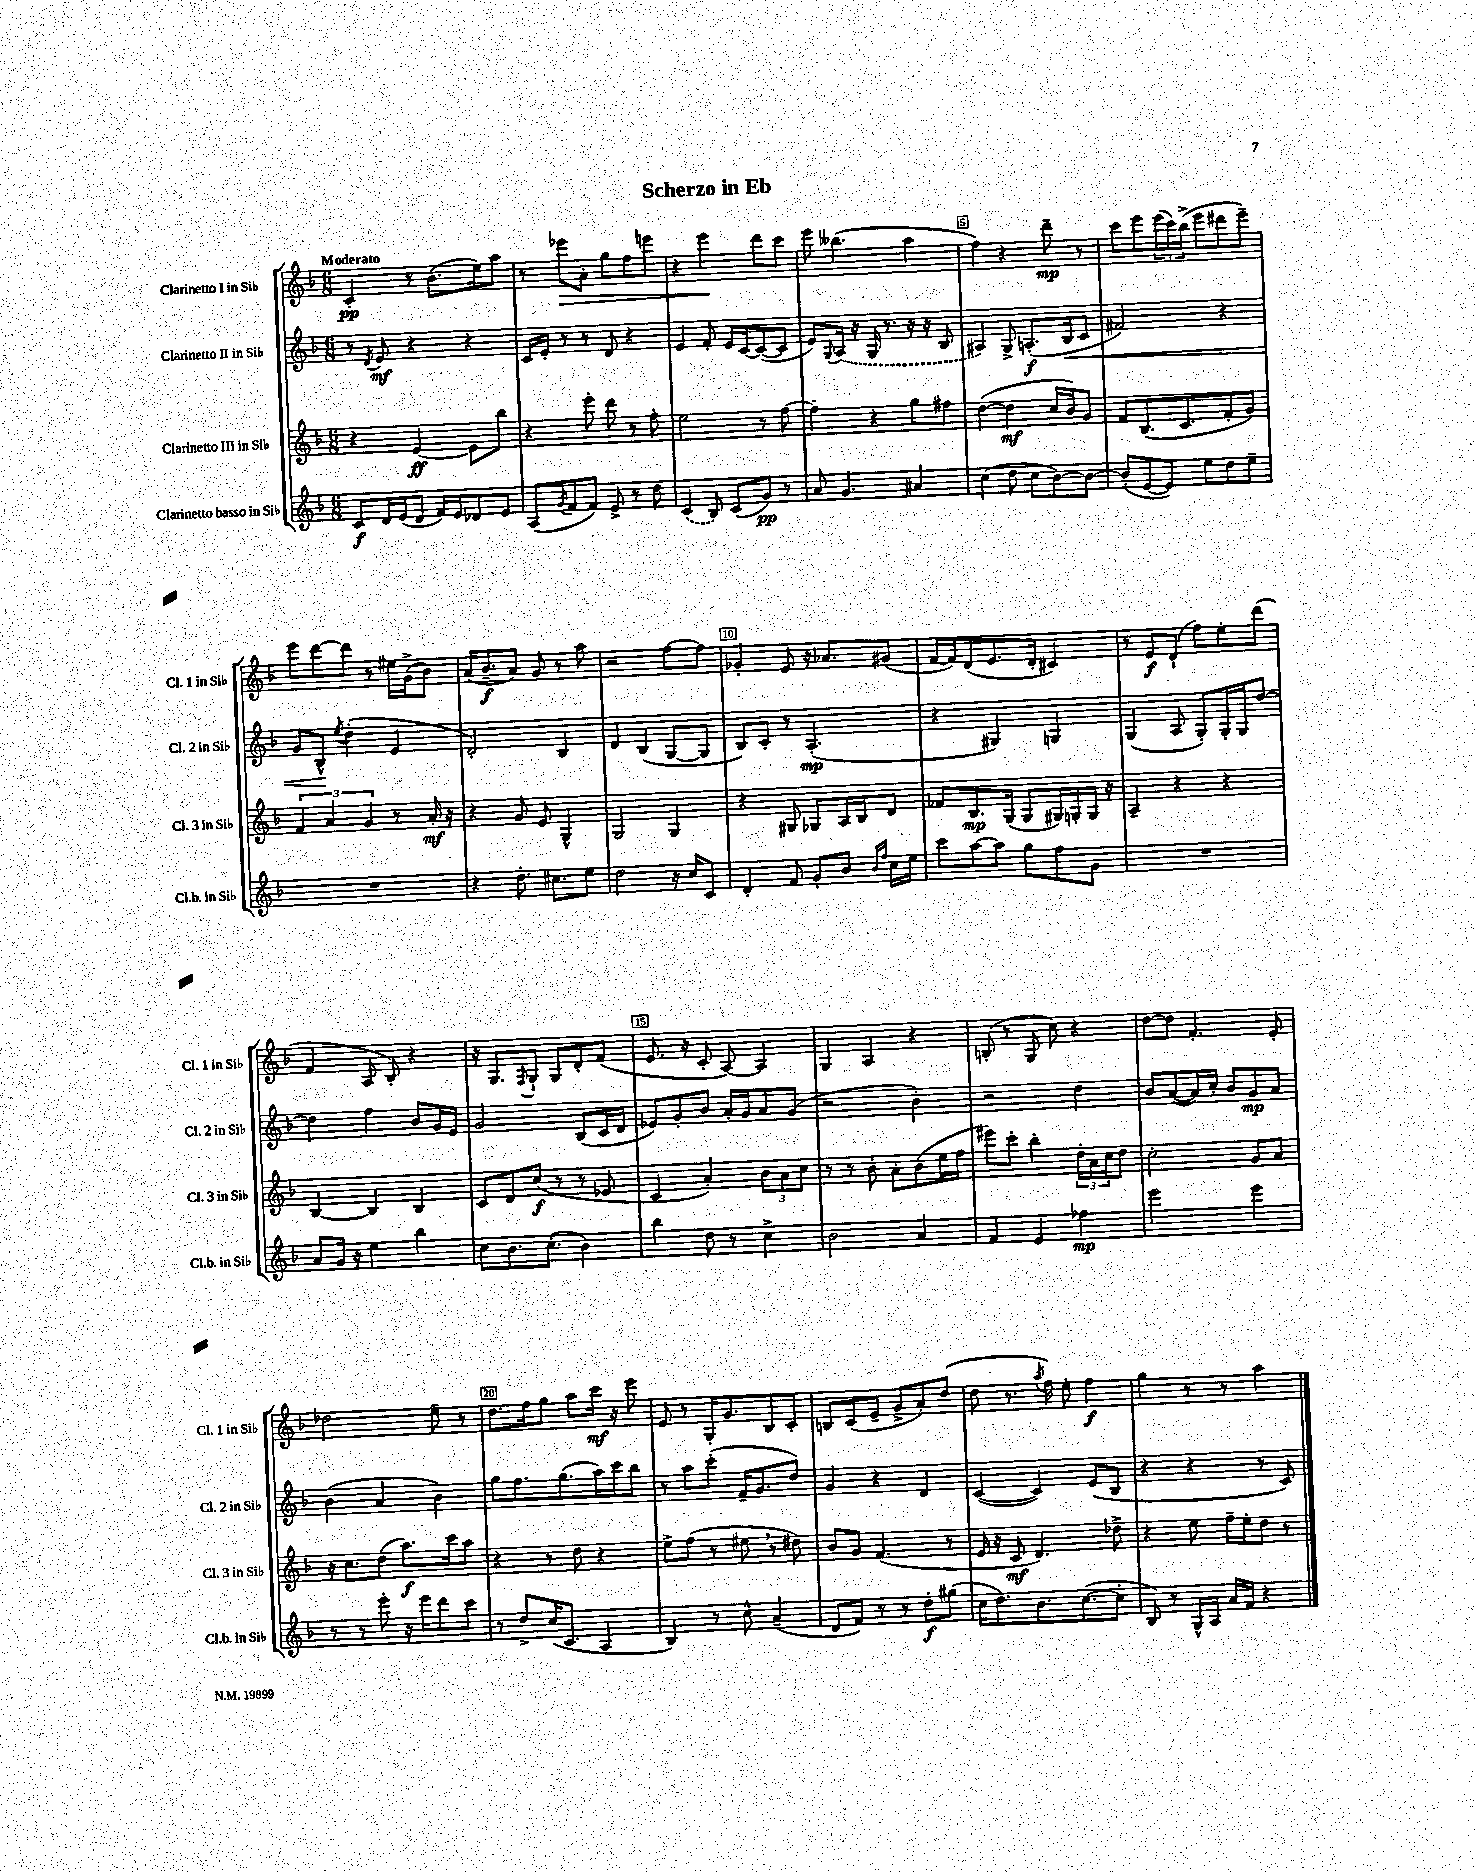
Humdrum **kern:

**kern	**kern	**kern	**kern
*staff4	*staff3	*staff2	*staff1
*clefG2	*clefG2	*clefG2	*clefG2
*k[b-]	*k[b-]	*k[b-]	*k[b-]
*M6/8	*M6/8	*M6/8	*M6/8
8c	4r	8r	4c'
.	.	8qd	.
16d	.	8e	.
(16e	.	.	.
8d	[4e	4r	8r
16f)	.	.	(8.b-
16e	.	.	.
8d-	8e]	4r	.
.	.	.	16ee)
8e	8bb-	.	8aa
=	=	=	=
(8A	4r	16c	8r
.	.	16e'	.
8qg	.	.	.
8f	.	8r	8eee-
8f)	8eee'	8r	8a'
8e^	8ddd	8d	8gg
8r	8r	4r	8ff
8dd	8ff'	.	8eee
=	=	=	=
(4c	2ee	4e	4r
8B-)	.	8f'	4eee
(8c	.	16e	.
.	.	[16c	.
8g)	8r	(8c_	8ddd
8r	[8ff	8c]	8ccc
=	=	=	=
8a	4ff']	8e)	8eee
.	.	8qqG	.
4.g	.	(16A	(4.bb--
.	.	16r	.
.	4r	16G	.
.	.	8.r	.
4a#	8gg	16r	4aa
.	.	16r	.
.	8ff#	8B-	.
=	=	=	=
(4cc	([4dd	4A#)	4ff)
8dd	4dd]	8G^	4r
8cc	.	(8.A'	.
[8b-)	16cc	.	8ddd~
.	16b-)	16B-	.
8b-_	8g	8c	8r
=	=	=	=
(8b-']	8f	2f#)	8ccc
[8e	(8.B-	.	8eee
8e])	.	.	(24eee
.	.	.	24ccc)
.	8.c	.	.
.	.	.	(24bb-^
8ee	.	.	8eee
8dd	8f'	4r	8ddd#
8ee~	8g)	.	8eee~)
=	=	=	=
2.r	6f	8g	8eee
.	.	8B-^^	[8ddd
.	6a	.	.
.	.	8qee	.
.	.	(4dd'	8ddd]
.	6g	.	.
.	.	.	8r
.	8r	4e	16ee#
.	.	.	(16g^
.	16a'	.	8b-)
.	16r	.	.
=	=	=	=
4r	4r	2d')	(16a
.	.	.	8.b-~
8.dd'	8g	.	8a)
.	8e	.	8g
8.cc#	.	.	.
.	4G^^	4B-	8r
8ee	.	.	8aa
=	=	=	=
2dd	2G	4d	2r
.	.	(4B-	.
16r	4G	[8G	[8ff
16cc	.	.	.
8c	.	8G]	8ff]
=	=	=	=
4d'	4r	8B-)	4g-'
.	.	8c'	.
8f	8G#	8r	8e
8g'	8G-	(4.A'	16r
.	.	.	8.a-
8b-	16A	.	.
.	16B-	.	.
16qqb-	.	.	.
16qqff	.	.	.
16cc	8d	.	(8g#
16ee	.	.	.
=	=	=	=
8ccc	8f-	4r	[16f
.	.	.	16f])
[8aa	8.B-	.	(8d
8aa]	.	4G#)	8.e
.	(16G	.	.
8gg	8G	.	.
.	.	.	16d'
8ff	16G#)	4G	4c#)
.	16G'	.	.
8g	16G	.	.
.	16r	.	.
=	=	=	=
2.r	4A~	(4G	8r
.	.	.	8e
.	4r	8A	(8d`
.	.	8G')	8ff)
.	4r	16G'	8ee'
.	.	16G	.
.	.	[8dd	(8ddd
=	=	=	=
8a	[4B-	4dd]	4f
16g	.	.	.
16r	.	.	.
4ee	4B-]	4ff	8A
.	.	.	8B-')
4bb-	4B-	8b-	4r
.	.	16g	.
.	.	16e	.
=	=	=	=
8cc	8c	2g	16r
.	.	.	8.G
8.b-	8d	.	.
.	.	.	8qF
.	(8cc	.	8G`
(8.cc'	.	.	.
.	8r	.	8G
4b-)	8r	(8B-	8d'
.	8e-	16c	(8f
.	.	16d	.
=	=	=	=
4bb-	4c	8e-)	8.e
.	.	8g'	.
.	.	.	16r
8dd	4a')	8b-	8c'
8r	.	16a'	[8A)
.	.	16g	.
4cc^	12b-	8a	4A]
.	12a	.	.
.	.	(8g	.
.	12cc	.	.
=	=	=	=
2b-	8r	2r	4G
.	8r	.	.
.	8b-'	.	4A
.	8a'	.	.
4a	(8b-	4b-')	4r
.	16ee	.	.
.	16ff	.	.
=	=	=	=
4f	8eee#)	2r	(8B'
.	8ccc'	.	8r
4e	4bb-'	.	8G
.	.	.	8cc)
4ff-	24dd'	4dd	4r
.	24a	.	.
.	24cc	.	.
.	8dd	.	.
=	=	=	=
2eee	2cc'	8b-	[8dd
.	.	([8a	8dd]
.	.	16a])	4.f'
.	.	16cc'	.
.	.	8b-	.
4eee	8g	8g	.
.	8a	8a	8e'
=	=	=	=
8r	16r	(4b-	2dd-
.	8.cc	.	.
8r	.	.	.
8eee'	(8dd	4a	.
16r	8.aa)	.	.
16eee	.	.	.
8ddd	.	4b-)	8ee~
.	16ccc	.	.
8ccc	8aa	.	8r
=	=	=	=
8r	4r	8gg	8.dd
8dd^	.	8.ff	.
.	.	.	16ff
(16cc	8r	.	8gg
8.c	.	(8.gg	.
.	8dd	.	8aa
4A	4r	16aa)	16ccc
.	.	16ccc	16r
.	.	8bb-	8eee
=	=	=	=
4B-)	8ee^	8r	8e
.	(8ff	8aa	8r
8r	8r	(8ccc'	16G'
.	.	.	8.g
8cc^^	8ee#	16f~	.
.	.	8.g	.
(4a~	8r	.	8B-
.	8dd#)	8dd)	8c'
=	=	=	=
8d	8b-	4g	8B
8f)	8g	.	(8c
8r	(4.f	4r	8e~
8r	.	.	8g^
8dd'	.	4d	8a')
(8gg#	8r	.	(8dd
=	=	=	=
16cc	16e	([4c	8dd
8.dd)	16r	.	.
.	8c	.	8.r
8.b-	4.d)	4c])	.
.	.	.	8qaa
.	.	.	16ff)
.	.	.	8ee'
([8.cc	.	.	.
.	.	(8e	4ff
8cc']	8dd-^	8B-	.
=	=	=	=
8B-)	4r	4r	4gg
8r	.	.	.
16G^^	8ee	4r	8r
16A	.	.	.
16a	16ff~	.	8r
16f	16ee'	.	.
4r	8dd	8r	4aa
.	8r	8c)	.
==	==	==	==
*-	*-	*-	*-
